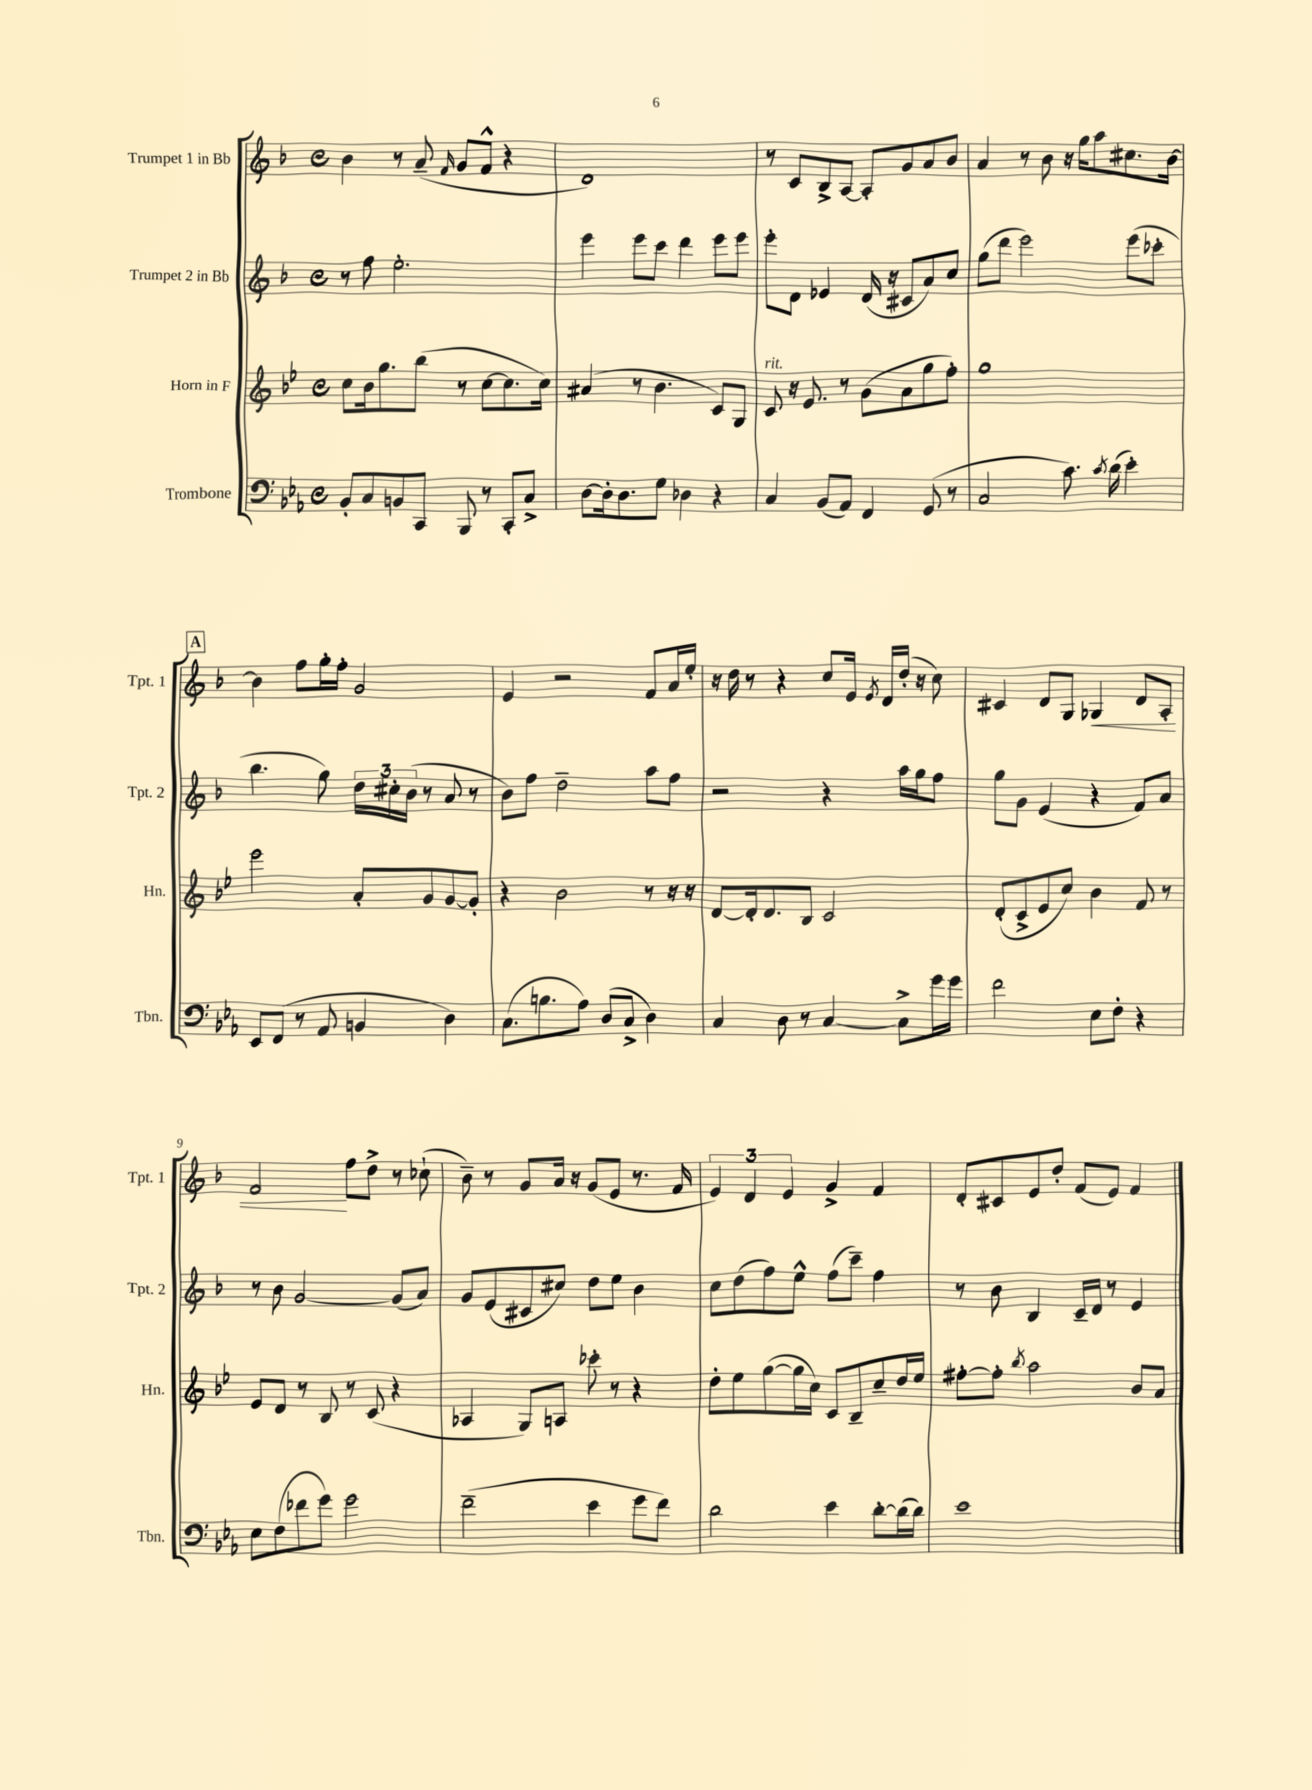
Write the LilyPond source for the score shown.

<<
\new StaffGroup <<
\new Staff = "s0" \with { instrumentName = "Trumpet 1 in Bb" shortInstrumentName = "Tpt. 1" } {
    \clef treble \key f \major \defaultTimeSignature \time 4/4
    \autoBeamOff bes'4 r8 a'8--( \grace { f'16 } g'8[ f'8]-^ r4 |
    d'1) |
    r8 c'8[ bes8-> a8]~ a8[-. g'8 a'8 bes'8] |
    a'4 r8 bes'8 r16 g''16[ a''8 cis''8. bes'16]~ |
    \mark \markup { \box "A" } bes'4 f''8[ g''16-. f''16]-. g'2 |
    e'4 r2 f'8[ a'16 e''16]-. |
    r16 d''16 r8 r4 c''8[ e'16] \acciaccatura { e'8 } d'16[ d''16]-.( r16 c''8) |
    cis'4 d'8[ g8] ges4\< d'8[ a8]-. |
    f'2\! f''8[ d''8]-> r8 ces''8-!( |
    bes'8--) r8 g'8[ a'16] r16 g'8[( e'8] r8. f'16 |
    \tuplet 3/2 { e'4) d'4 e'4 } g'4-> f'4 |
    d'8[-. cis'8 e'8 d''8]-. f'8[( e'8]) f'4 \bar "|." |
}
\new Staff = "s1" \with { instrumentName = "Trumpet 2 in Bb" shortInstrumentName = "Tpt. 2" } {
    \clef treble \key f \major \defaultTimeSignature \time 4/4
    \autoBeamOff r8 f''8 e''2.-. |
    e'''4 e'''8[ c'''8] d'''4 e'''8[ e'''8] |
    e'''8[-. d'8] ees'4 d'16( r16 cis'8[ a'8) c''8] |
    g''8[( d'''8] e'''2) e'''8[( ces'''8]-. |
    \mark \markup { \box "A" } bes''4. g''8) \tuplet 3/2 { d''16[ cis''16-. bes'16]( } r8 a'8 r8 |
    bes'8[) f''8] d''2-- a''8[ f''8] |
    r2 r4 a''16[ g''16 f''8] |
    g''8[ g'8] e'4( r4 f'8[) a'8] |
    r8 bes'8 g'2~ g'8[( a'8]) |
    g'8[ e'8( cis'8 cis''8]) d''8[ e''8] bes'4 |
    c''8[ d''8( f''8) e''8]-^ f''8[( c'''8]--) f''4 |
    r8 bes'8 bes4 c'16[-- d'16] r8 e'4 \bar "|." |
}
\new Staff = "s2" \with { instrumentName = "Horn in F" shortInstrumentName = "Hn." } {
    \clef treble \key bes \major \defaultTimeSignature \time 4/4
    \autoBeamOff c''8[ bes'16 g''8. bes''8]( r8 c''8[~ c''8. c''16]) |
    ais'4( r8 bes'4. c'8[) g8] |
    c'8^\markup { \italic "rit." } r16 ees'8. r8 g'8[( a'8 g''8 f''8]-.) |
    g''1 |
    \mark \markup { \box "A" } ees'''2 a'8[-. g'8 g'8~ g'8]-. |
    r4 bes'2 r8 r16 r16 |
    d'8[~ d'16-. d'8. bes8] c'2 |
    d'8[-.( c'8-> ees'8 c''8]) bes'4 f'8 r8 |
    ees'8[ d'8] r8 bes8 r8 c'8( r4 |
    aes4 g8[) a8] ces'''8-. r8 r4 |
    d''8[-. ees''8 g''8~( g''16 c''16]) c'8[ bes8-- c''8-- d''16 ees''16] |
    fis''8[~-. fis''8]-. \acciaccatura { bes''8 } a''2 bes'8[ a'8] \bar "|." |
}
\new Staff = "s3" \with { instrumentName = "Trombone" shortInstrumentName = "Tbn." } {
    \clef bass \key ees \major \defaultTimeSignature \time 4/4
    \autoBeamOff bes,8[-. c8 b,8 c,8] bes,,8 r8 c,8[-. c8]-> |
    d8[~ d16-. d8. g8] des4 r4 |
    c4 bes,8[( aes,8]) f,4 g,8( r8 |
    c2 c'8.) \acciaccatura { c'8 } d'16( ees'4-.) |
    \mark \markup { \box "A" } ees,8[ f,8]( r8 aes,8 b,4 d4) |
    c8.[( b8. aes8]) d8[( c8]-> d4) |
    c4 d8 r8 c4~ c8[-> g'16 g'16] |
    f'2 ees8[ f8]-. r4 |
    ees8[ f8( fes'8 g'8]) g'2 |
    f'2--( ees'4 g'8[ f'8]) |
    d'2 ees'4 d'8[~-. d'16( d'16]) |
    ees'1 \bar "|." |
}
>>
>>
